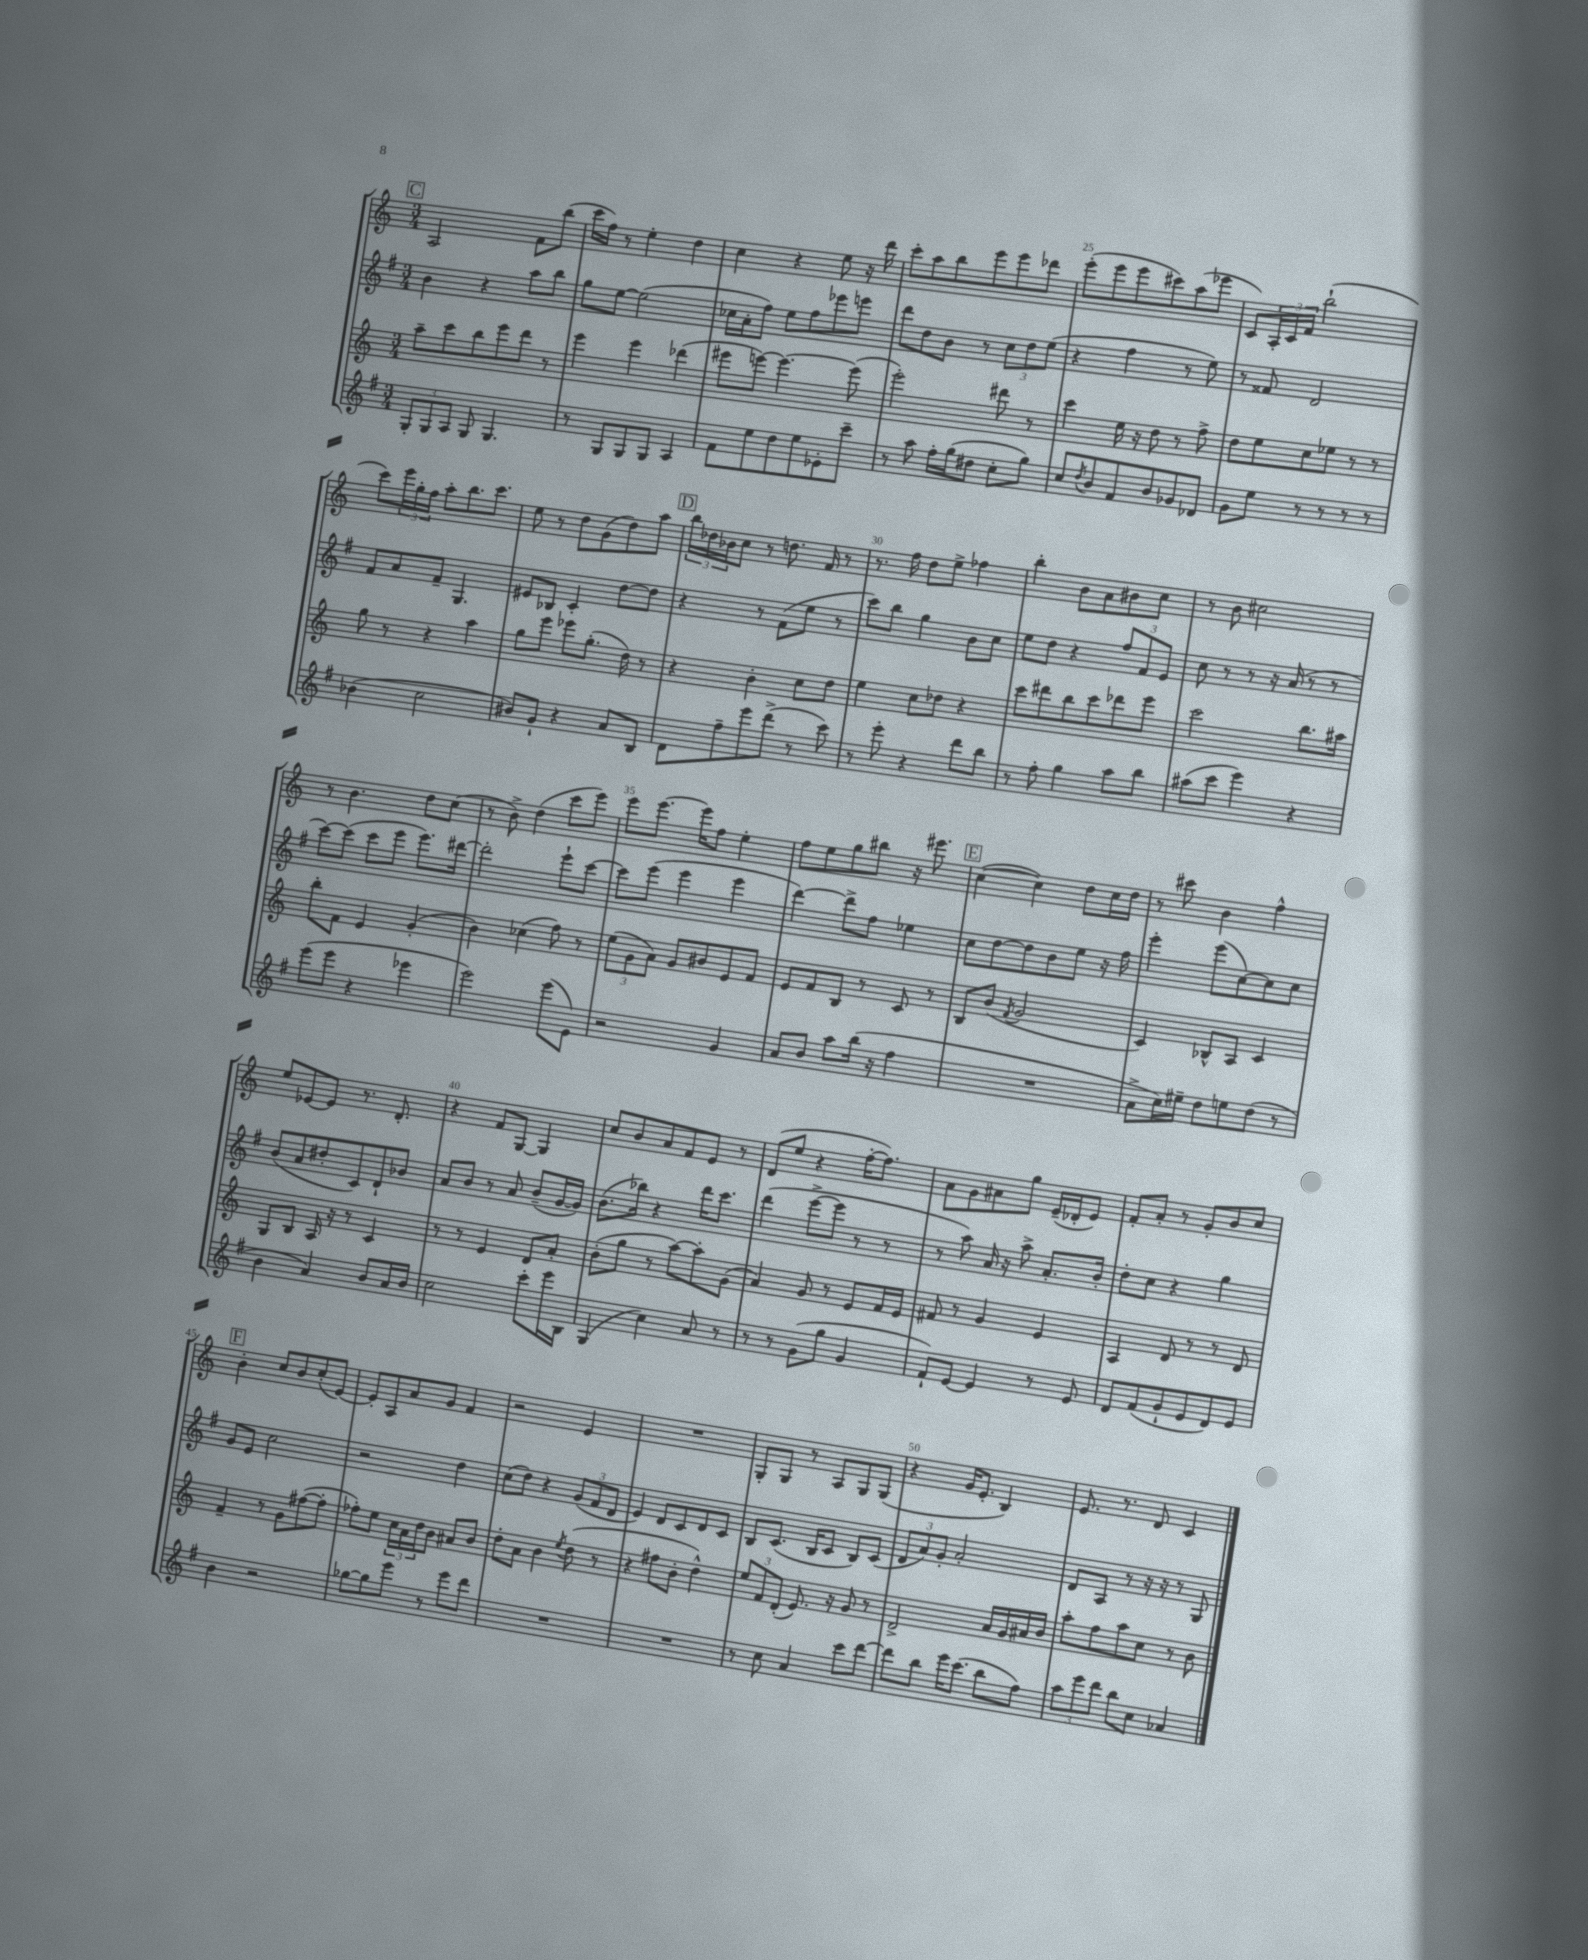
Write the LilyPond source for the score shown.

<<
\new StaffGroup <<
\new Staff = "s0" {
    \clef treble \key c \major \numericTimeSignature \time 3/4
    \mark \markup { \box "C" } a2 f'8 b''8( |
    c'''16 f''16) r8 e''4-. d''4 |
    c''4 r4 e''8 r16 d'''16 |
    c'''8-. a''8 b''8 e'''8 e'''8 des'''8 |
    e'''8-.( e'''8 e'''8 cis'''8) a''8( ees'''8 |
    c'8) \tuplet 3/2 { a16-. c'16 f'16 } b''2-!( |
    c'''8) \tuplet 3/2 { e'''16 g''16-. f''16 } a''8-. b''8. c'''8. |
    e''8 r8 d''8 g'8( d''8) a''8 |
    \mark \markup { \box "D" } \tuplet 3/2 { b''16 des''16 bes'16 } c''8 r8 d''8. f'16 r8 |
    r8. f''16 d''8 e''8-> fes''4 |
    b''4-. b'8 a'8 bis'8 c''8 |
    r8 b'8 cis''2 |
    r8 b'4. d''8 c''8( |
    r8 b'8->) d''4( c'''8 e'''8) |
    e'''8 e'''8.~ e'''16 f''8 e''4-. |
    f''8 e''8 g''8 bis''8 r16 eis'''8. |
    \mark \markup { \box "E" } c''4~( c''4) d''8 c''16 d''16 |
    r8 cis'''8 b'4 f''4-^ |
    e''8 ees'8~ ees'8 r8. d'8.-. |
    r4 f'8 g8~ g4 |
    c''8 b'8 a'8 f'8 e'8 r8 |
    d'8( e''8 r4 f''16~-. f''8.) |
    a'8 g'8 ais'8 g''8 e'16--( des'16-. e'8) |
    f'8-. a'8-. r8 g'8-. b'8 c''8 |
    \mark \markup { \box "F" } b'4-. c''8 b'8 c''8-.( e'8~) |
    e'8-. a8 a'8 g'8 f'4 |
    r2 e'4 |
    R2. |
    g8-. g8 r8 a8 g8 g8( |
    r4 g'16 e'8.-. b4) |
    e'8. r8. d'8 c'4 \bar "|." |
}
\new Staff = "s1" {
    \clef treble \key g \major \numericTimeSignature \time 3/4
    \mark \markup { \box "C" } b'4 r4 a''8 b''8 |
    g''8 e''8~ e''2( |
    ces''16 a'16-. fis''8) e''8 fis''8 ees'''8 e'''8 |
    d'''8 d''8 b'8 r8 \tuplet 3/2 { c''8 d''8 e''8( } |
    r4 fis''4 r8 e''8) |
    r8 fisis'8 d'2 |
    fis'8 a'8 fis'8-- g4. |
    eis'8 bes8 c'4-. d''8~ d''8 |
    \mark \markup { \box "D" } r4 r8 fis'8( e''8 r8 |
    c'''8) b''8 g''4 b'8 c''8 |
    e''8 d''8 r4 \tuplet 3/2 { fis''8 fis'8 e'8 } |
    c''8 r8 r8 r16 a'16( r8 r8 |
    c'''8~) c'''8( c'''8 e'''8 e'''8.) dis'''16~ |
    dis'''2-. e'''8-! c'''8~ |
    c'''8 e'''8( e'''4 e'''4 |
    d'''4~) d'''8-> fis''8 ees''4 |
    \mark \markup { \box "E" } c''8 d''8~ d''8 b'8 e''8 r16 fis''16 |
    e'''4-. e'''8( c''8~) c''8 c''8 |
    b'8( a'8 dis''8-. c'8) d'8-! bes'8 |
    a'8 b'8 r8 a'8 b'8--( g'16~ g'16) |
    b'8.( bes''16) r4 d'''16 c'''8. |
    d'''4( e'''8~-> e'''8 r8 r8 |
    r8 a''8) a'16 r16 a''8-> a'8.-. b'16-. |
    d''8-. c''8 r4 g''4 |
    \mark \markup { \box "F" } g'8 e'8 c''2 |
    r2 d''4 |
    c''8( d''8) r4 \tuplet 3/2 { g'8( fis'8 d'8 } |
    e'4) d'8 c'8 d'8 c'8 |
    b8 c'8.( b16 c'8 b8) c'8( |
    \tuplet 3/2 { d'8 a'8) g'8-. } a'2-. |
    d'8 a8 r8 r16 r16 r8 g8 \bar "|." |
}
\new Staff = "s2" {
    \clef treble \key c \major \numericTimeSignature \time 3/4
    \mark \markup { \box "C" } a''8-- c'''8 b''8 e'''8 d'''8 r8 |
    e'''4 e'''4 des'''4( |
    eis'''8 e'''8~) e'''4.~ e'''8( |
    e'''2-.) dis'''8 r8 |
    c'''4 e''16 r16 d''8 r8 f''8-> |
    d''8 e''8 c''8 ees''8 r8 r8 |
    g''8 r8 r4 a''4 |
    g''8 e'''8 ees'''8 g''8.-.( d''16) r8 |
    \mark \markup { \box "D" } r4 b'4-. c''8 d''8 |
    e''4 c''8 des''8 r4 |
    c'''8 dis'''8 b''8 c'''8 des'''8 e'''8 |
    c'''2 b''8. ais''16 |
    b''8-. f'8 e'4 g'4-.( |
    b'4) ces''4( f''8) r8 |
    \tuplet 3/2 { e''8( g'8 a'8) } g'8 bis'8 e'8 f'8 |
    e'8 f'8 b8 r8 c'8 r8 |
    \mark \markup { \box "E" } b8 b'8( \acciaccatura { f'8 } g'2 |
    c'4) bes8-^ a8 c'4 |
    g8 b8 a16 r16 r8 c'4 |
    r8 r8 e'4 d'8 a'8-. |
    b'8-.( g''8 r8 a''8~) a''8-. g'8( |
    a'4) g'8 r8 e'8 f'16 e'16 |
    fis'8 r8 g'4 e'4 |
    a4 d'8 r8 r8 d'8 |
    \mark \markup { \box "F" } f'4-- r8 g'8 fis''8~( fis''8-. |
    fes''8-.) e''8 \tuplet 3/2 { c''16 a'16 d''16 } b'8 ais'8 b'8 |
    d''8-. a'8 b'4 \acciaccatura { e''8 } d''8( r8 |
    r4 fis''8 b'8-. d''4-^) |
    \tuplet 3/2 { e''8 f'8 d'8-.( } e'8.) r16 g'8 r8 |
    d'2-> a'16 g'16 ais'16 b'16 |
    a''8-. f''8 a''8 c''8 r8 b'8 \bar "|." |
}
\new Staff = "s3" {
    \clef treble \key g \major \numericTimeSignature \time 3/4
    \mark \markup { \box "C" } \tuplet 3/2 { g8-. g8 a8 } g8 g4. |
    r8 g8 g8 g8 a4 |
    fis'8 e''8 d''8 e''8 ees'8-. c'''8-- |
    r8 a''8 fis''16-. g''16( dis''8 c''8-. g''8) |
    c''8 \acciaccatura { d''8 } b'8 fis'8 b'8 ges'8 des'8 |
    g'8 e''8 r8 r8 r8 r8 |
    bes'4( c''2 |
    bis'8) g'8-! r4 a'8 b8 |
    \mark \markup { \box "D" } d'8 fis''8-- e'''8 d'''8->( r8 c'''8) |
    r8 e'''8-. r4 d'''8 b''8 |
    r8 fis''8-. g''4 a''8 b''8 |
    ais''8( c'''8 e'''4) r4 |
    e'''8( e'''8 r4 ees'''4 |
    e'''2) e'''8( e'8) |
    r2 g'4 |
    a'8 b'8 a''8 b''16( r16 fis''4 |
    \mark \markup { \box "E" } R2. |
    a'8-> c''16) eis''16-- d''8 e''8 d''8( r8 |
    b'4 a'4) b'8 a'16 b'16 |
    c''2 c'''8-. e'''16 b16 |
    g4( c''4) a'8 r8 |
    r8 r8 g'8( g''8 g'4 |
    fis'8-!) e'8~ e'4 r8 e'8 |
    d'8 fis'8( g'8-! e'8 d'8) e'8 |
    \mark \markup { \box "F" } b'4 r2 |
    ges''8~ ges''8 e'''8 r8 e'''8 d'''8 |
    R2. |
    R2. |
    r8 c''8 a'4 c'''8 d'''8~ |
    d'''8 b''8 e'''16 c'''8.( b''8 fis''8) |
    \tuplet 3/2 { a''8 e'''8 d'''8 } b''8 c''8 aes'4 \bar "|." |
}
>>
>>
\layout { \context { \Score currentBarNumber = #21 \override BarNumber.break-visibility = ##(#f #t #t) barNumberVisibility = #(every-nth-bar-number-visible 5) } }
